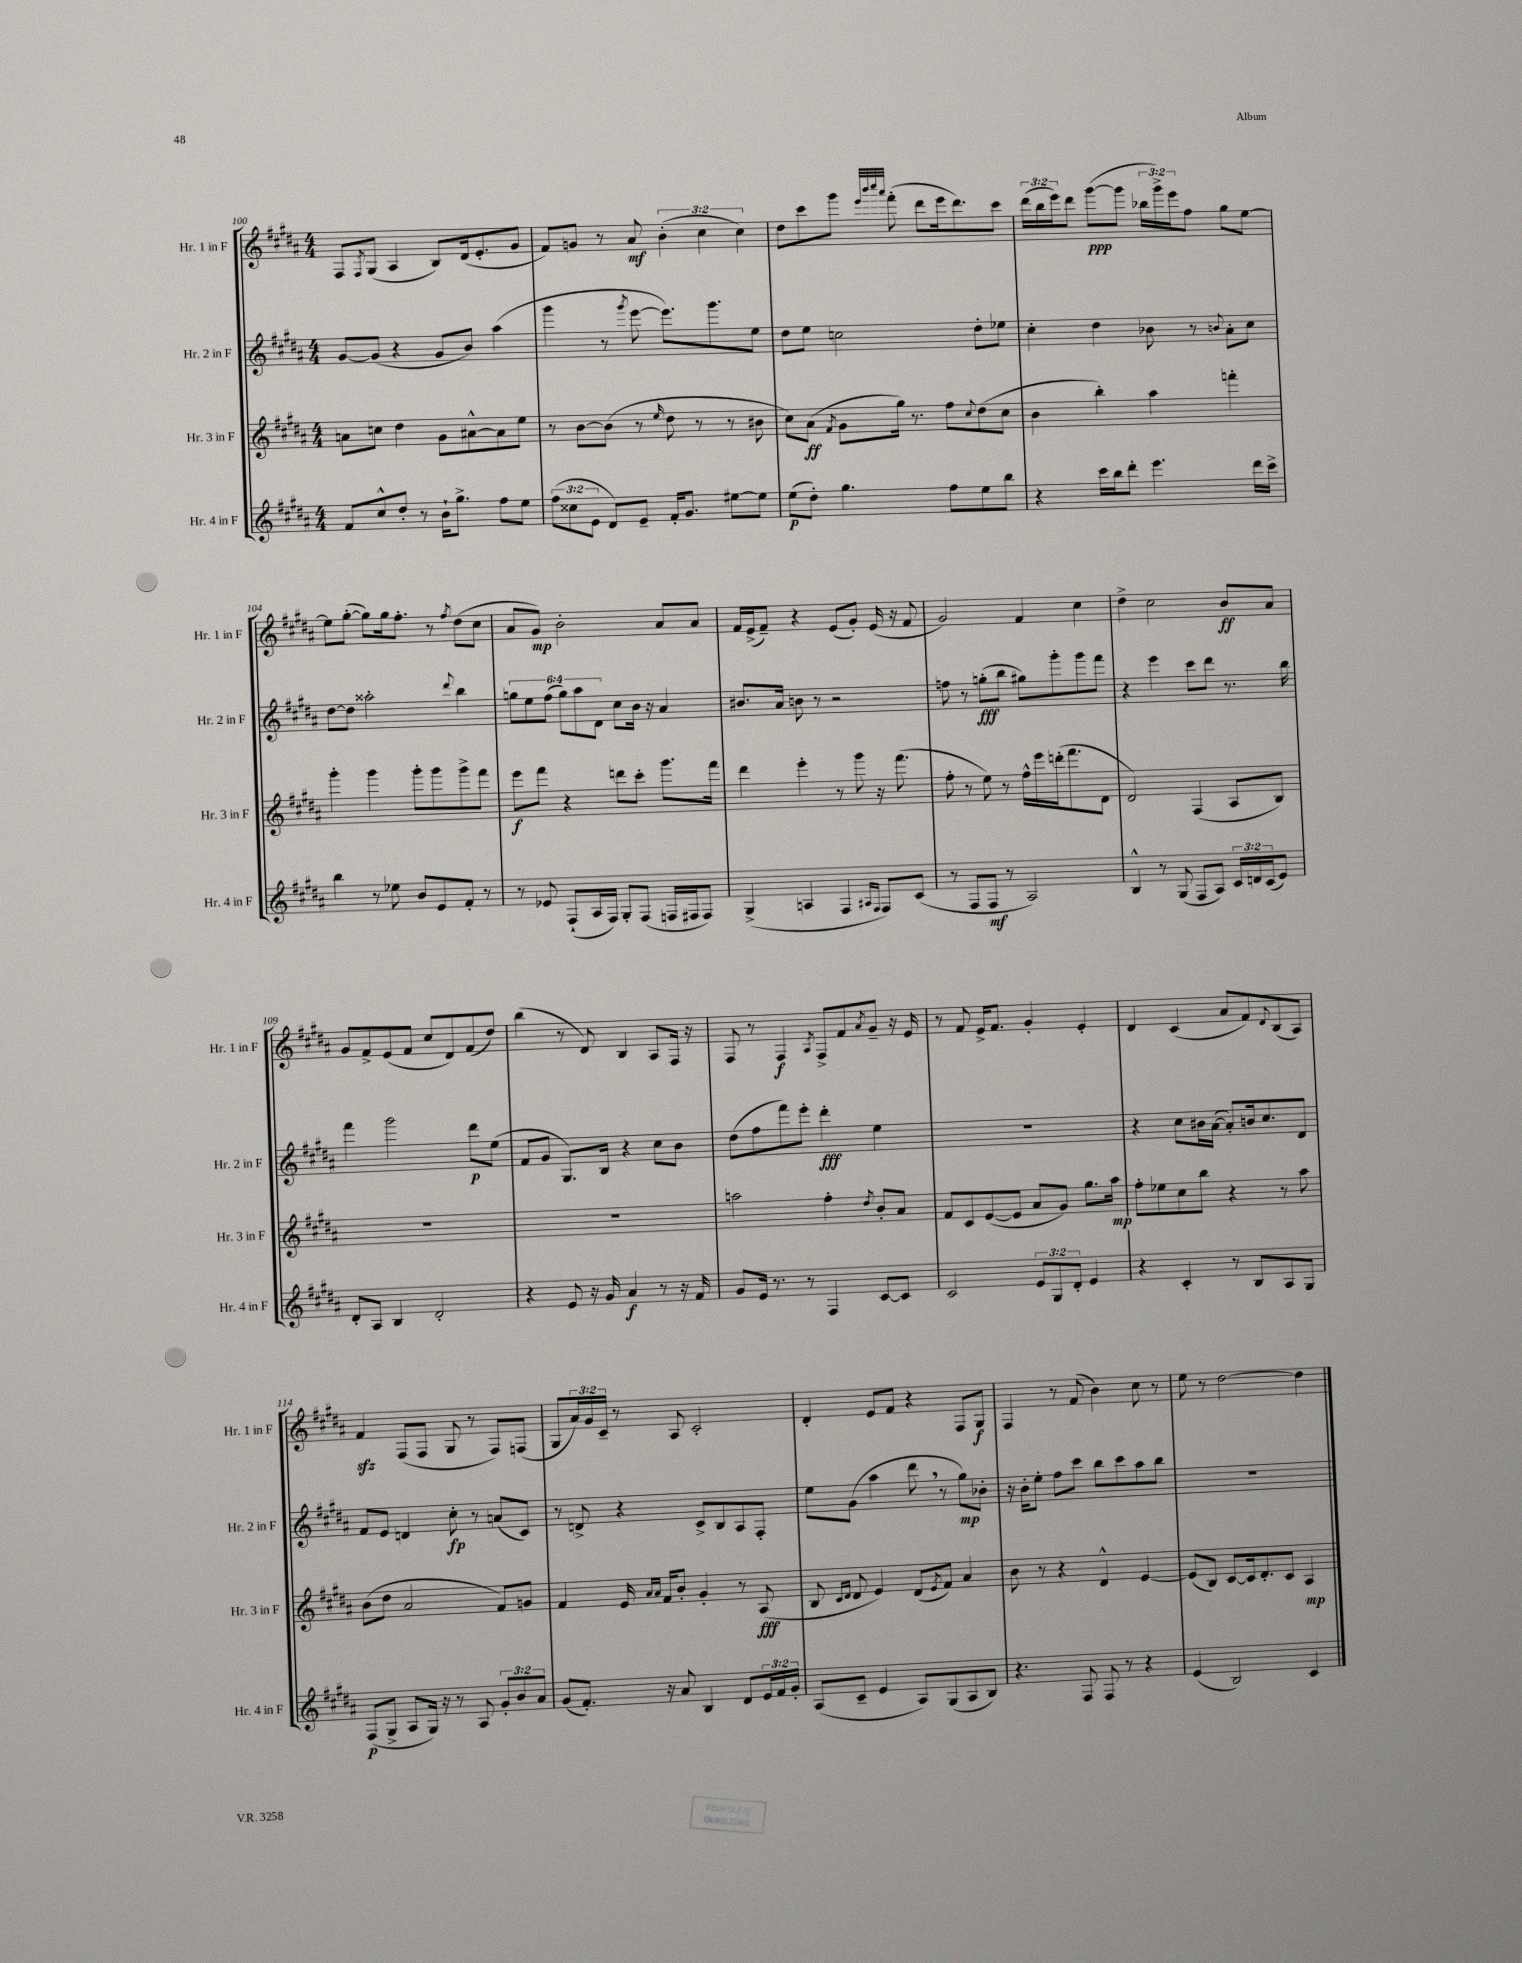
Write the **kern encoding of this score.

**kern	**kern	**kern	**kern
*staff4	*staff3	*staff2	*staff1
*clefG2	*clefG2	*clefG2	*clefG2
*k[f#c#g#d#a#]	*k[f#c#g#d#a#]	*k[f#c#g#d#a#]	*k[f#c#g#d#a#]
*M4/4	*M4/4	*M4/4	*M4/4
8f#	8a	[8g#	8F#
.	.	.	8qF#
8cc#^^	8cc	(8g#]	(8G#
8dd#'	4dd#	4r	4A#
8r	.	.	.
16b`	8g#	8g#	8B)
8.gg#^	.	.	.
.	[8a#^^	8b)	(16d#
.	.	.	8.e'
8ff#	8a#]	(4aa#	.
8ee	8ee	.	8g#
=	=	=	=
(12ff#	8r	4ggg#	8f#)
12cc##	.	.	.
.	[8b	.	8g
12e	.	.	.
8d#)	(8b]	8r	8r
.	.	8qggg#	.
8e~	8r	[8eee	8a#
.	16qqee	.	.
16f#'	8dd#	8.eee])	(6b'
8.g#	.	.	.
.	8r	.	.
.	.	.	6cc#
.	.	8.ggg#	.
[8ee#	8r	.	.
.	.	.	6cc#)
8ee#]	8b#	8ee	.
=	=	=	=
(8ee	8cc#)	8dd#	8dd#
8dd#')	(8a#	8ee	8ccc#
.	8qf#	.	.
4.gg#	8g#	2cc	8ggg#
.	.	.	32qqeee
.	.	.	32qqbbb
.	.	.	32qqcccc#
.	.	.	32qqaaa#
.	16gg#)	.	(8fff#'
.	8.r	.	.
.	.	.	8ddd#
8ff#	8ff#	.	16eee
.	.	.	8.ddd#)
.	8qqcc#	.	.
8ee	(8dd#	8dd#'	.
8bb	8cc#	8ee-	8ccc#
=	=	=	=
4r	4b	4cc#'	(24ddd#
.	.	.	24bb
.	.	.	24eee)
.	.	.	8ddd#
16ccc#	4bb')	4dd#	([8ggg#
16bb	.	.	.
8ddd#'	.	.	8ggg#]
4.eee	4aa#	8b-	24bb-
.	.	.	24ggg#^)
.	.	.	24eee
.	.	8r	8ff#
.	.	8qqb	.
.	4fff'	8a#'	8gg#
16ddd#	.	8cc#	[8ee
16ccc#^	.	.	.
=	=	=	=
4bb	4ggg#'	[8dd#	8ee]
.	.	8dd#]	([8gg#'
8r	4ggg#	2aa##'	8gg#])
8ee-	.	.	16gg#
.	.	.	8.ff#'
8b	8ggg#'	.	.
8e	8ggg#	.	8r
.	.	8qqddd#	8qff#
8f#'	8ggg#^	4bb	(8dd#
8r	8fff#	.	8cc#
=	=	=	=
8r	8eee	12gg	8a#
.	.	12ee	.
8e-	8fff#	.	8g#)
.	.	(12ff#	.
(8F#`	4r	12gg)	2b'
.	.	12aa#	.
16A#	.	.	.
.	.	12d#	.
16F#)	.	.	.
8G#'	8ddd	8cc#	.
(8F#	8ccc#'	16b	.
.	.	16r	.
16F	8.ggg#	4a#	8a#
16F#	.	.	.
8F#)	.	.	8a#
.	16fff#	.	.
=	=	=	=
(4G#^	4ddd#	8.b#	16f#
.	.	.	(16e^
.	.	.	8f#~)
.	.	16a#	.
4A	4eee'	8b	4r
.	.	8r	.
4F#	8r	2r	(8e
.	8ggg#	.	8g#')
16qqA#	.	.	.
16qqF#	.	.	.
8F#)	16r	.	(16e
.	(8.fff#	.	16r
(8c#	.	.	8f#
=	=	=	=
8r	8ff#'	8ff	2g#)
8F#	8r	8r	.
8F#	8ee)	(8gg'	.
8r	8r	8bb	.
2A#)	16ff#^^	8gg#)	4f#
.	16eee	.	.
.	(16ddd'	8ggg#'	.
.	8.fff#	.	.
.	.	8ggg#	4cc#
.	8d#	8fff#	.
=	=	=	=
4B^^	2d#)	4r	4dd#^
8r	.	4eee	2cc#
(8G#	.	.	.
8F#	(4F#	8ccc#	.
8A#)	.	8ddd#	.
24c#	8A#	8.r	8b
24d	.	.	.
(24c#	.	.	.
8e)	8B)	.	8a#
.	.	16bb	.
=	=	=	=
8d#'	1r	4fff#	8g#
8A#	.	.	8f#^
4B	.	2ggg#	(8e
.	.	.	8f#
2d#'	.	.	8cc#
.	.	.	8d#)
.	.	8ddd#	(8f#
.	.	(8ee	8dd#)
=	=	=	=
4r	1r	8f#	(4bb
.	.	8g#	.
8e	.	8.G#)	8r
16r	.	.	8d#)
16g#	.	16B	.
4a#	.	4r	4B
8r	.	8cc#	8A#
16r	.	8b	16F#
16f#	.	.	16r
=	=	=	=
8g#	2aa	(8dd#	8F#
16e	.	8ff#	8r
8.r	.	.	.
.	.	8fff#)	4F#
8r	.	8eee'	.
.	.	.	8qA#
4F#	4ff#'	4ddd#'	8F#^
.	.	.	8f#
.	8qdd#	.	8qa#
[8c#	8b'	4ee	8g#~
8c#]	8a#	.	16r
.	.	.	16e
=	=	=	=
2c#	8f#	1r	8r
.	8c#	.	8f#
.	([8e	.	16e^
.	.	.	8.f#
.	8e]	.	.
12e	8a#	.	4g#'
12G#	.	.	.
.	8g#)	.	.
12d#'	.	.	.
4e	8.gg#	.	4e'
.	16aa#	.	.
=	=	=	=
4r	8ff#'	4r	4d#
.	8ee-	.	.
4c#'	8cc#	8cc#	(4c#
.	8bb	16b#	.
.	.	([16a#	.
8r	4r	8a#'])	8a#
8B	.	16b	8f#)
.	.	8.cc#	.
.	.	.	8qqd#
8A#	8r	.	(8B
8G#	8aa#	8d#	8A#)
=	=	=	=
(8F#	(8b	8f#	4f#
8G#^	8dd#	8e	.
8A#	2a#	4d	(8F#
16G#)	.	.	8F#
16r	.	.	.
8r	.	8cc#'	8G#
8A#	.	8r	8r
12g#'	8f#)	(8a	8F#)
12b	.	.	.
.	8g	8c#)	(8F
12a#	.	.	.
=	=	=	=
(8g#	4f#	8r	8G#
8.f#')	.	8d^	24a#)
.	.	.	24g#
.	.	.	24c#~
.	16e	4r	8r
.	16qqa#	.	.
.	16qqa#	.	.
16r	16f#	.	.
8a#	8b'	.	8A#
4B	4g#'	8c#^	2c#'
.	.	8B	.
8d#	8r	8A#	.
24e	(8A#	8F#'	.
24f#	.	.	.
24g#'	.	.	.
=	=	=	=
(8A#	8B	8ee	4d#'
.	16qqc#	.	.
.	16qqd#	.	.
8c#~	8d#	(8g#	.
4e	4e)	4aa#	8e
.	.	.	8f#
8A#)	(8d#	8ddd#	4r
.	8qe	.	.
(8G#	8f#)	8r	.
8A#	4a#	8gg#)	8F#
8B)	.	8b-'	8G#
=	=	=	=
4.r	8b	16r	4F#
.	.	16b'	.
.	8r	8ee'	.
.	4r	8ff#	8r
8F#	.	8ccc#	(8f#
8F#	4d#^^	8bb	4b)
8r	.	8ccc#	.
4r	[4e	8aa#	8cc#
.	.	8bb	8r
=	=	=	=
(4e	(8e]	1r	8ee
.	8B)	.	8r
2B)	[8c#	.	[2dd#
.	16c#]	.	.
.	8.d#'	.	.
.	8c#	.	.
4c#	4A#	.	4dd#]
==	==	==	==
*-	*-	*-	*-
